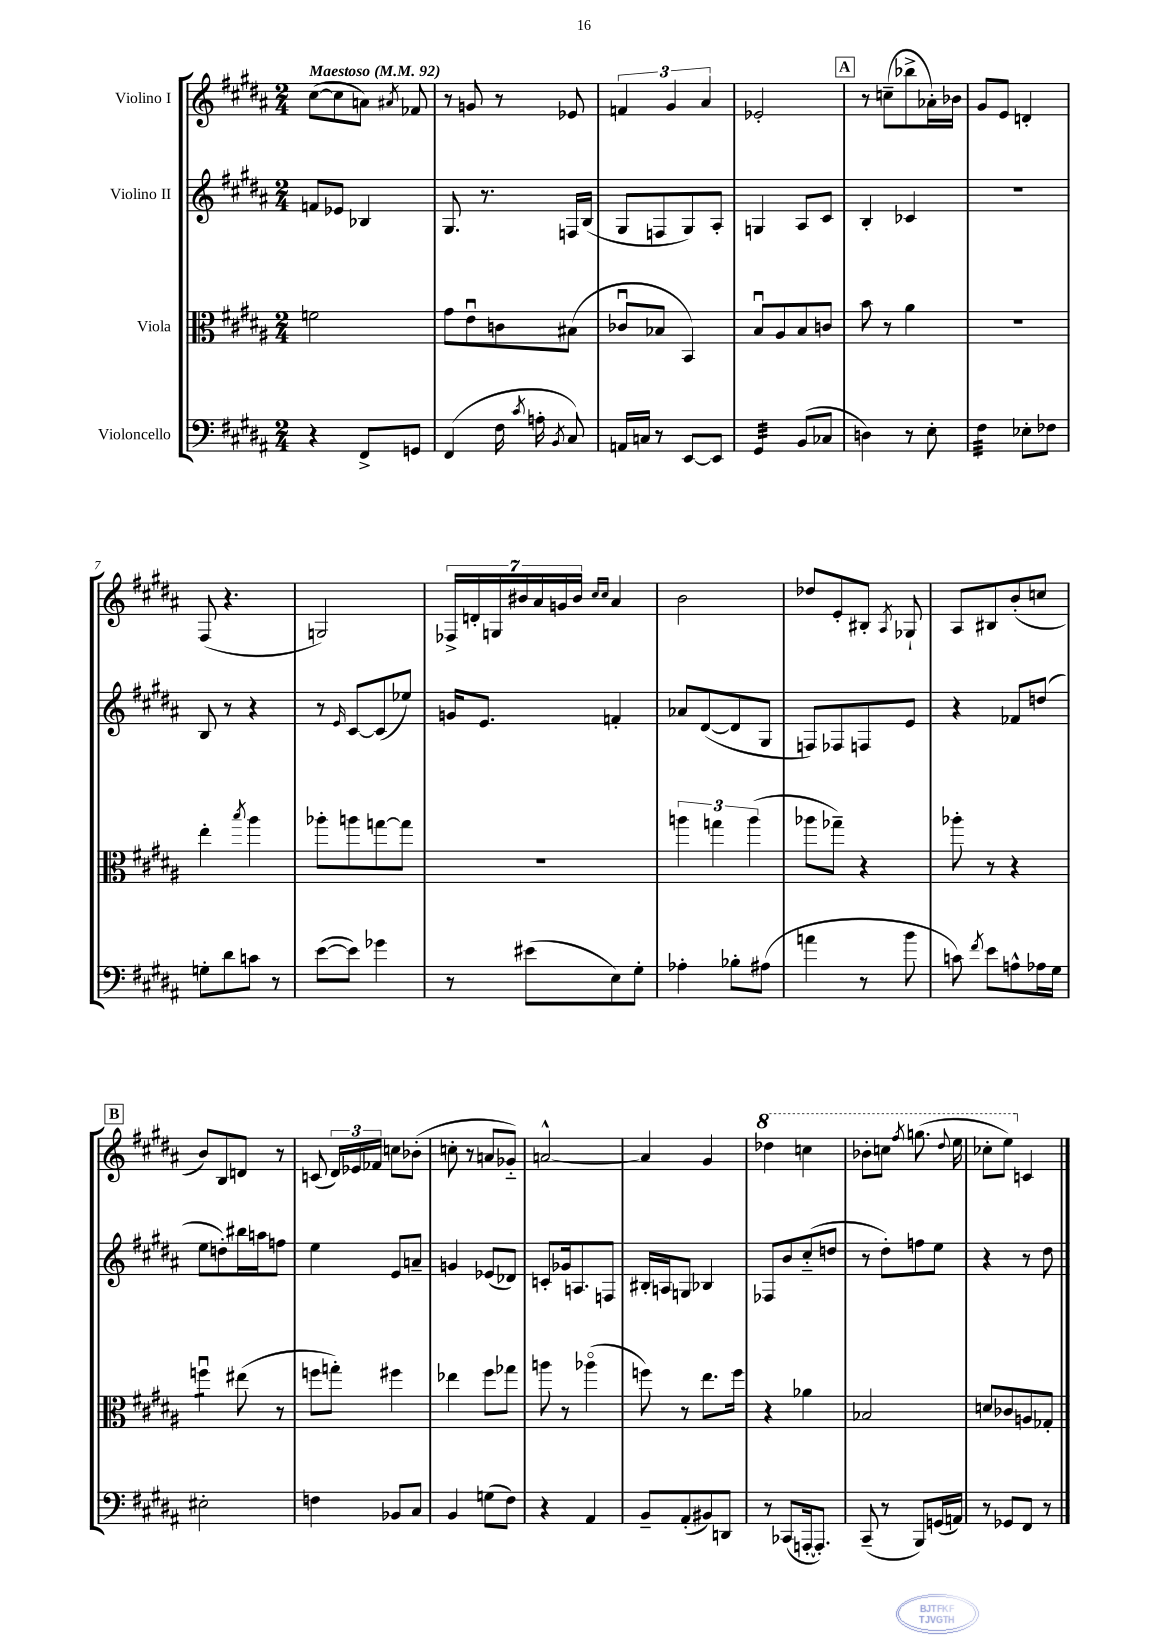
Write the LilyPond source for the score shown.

<<
\new StaffGroup <<
\new Staff = "s0" \with { instrumentName = "Violino I" } {
    \clef treble \key b \major \numericTimeSignature \time 2/4 \tempo "Maestoso" 4 = 92
    \autoBeamOff cis''8[~( cis''8 a'8]) \acciaccatura { ais'8 } fes'8 |
    r8 g'8 r8 ees'8 |
    \tuplet 3/2 { f'4 gis'4 ais'4 } |
    ees'2-. |
    \mark \markup { \box "A" } r8 c''8[--( bes''8-> aes'16-.) bes'16] |
    gis'8[ e'8] d'4-. |
    fis8( r4. |
    g2) |
    \tuplet 7/4 { fes16[-> d'16-. g16 bis'16 ais'16 g'16 bis'16] } \grace { cis''16[ cis''16] } ais'4 |
    b'2 |
    des''8[ e'8-. bis8]-. \acciaccatura { ais8 } ges8-! |
    ais8[ bis8 b'8-.( c''8] |
    \mark \markup { \box "B" } b'8[) b8 d'8] r8 |
    c'8( \tuplet 3/2 { dis'16[) ees'16 fes'16] } c''8[ bes'8]-.( |
    c''8-. r8 a'8[ ges'8]-_) |
    a'2~-^ |
    a'4 gis'4 |
    \ottava #1 des'''4 c'''4 |
    bes''8[-. c'''8] \acciaccatura { fis'''8 } g'''8.( \appoggiatura { dis'''8 } e'''16 |
    ces'''8[-. e'''8]) \ottava #0 c'4 \bar "|." |
}
\new Staff = "s1" \with { instrumentName = "Violino II" } {
    \clef treble \key b \major \numericTimeSignature \time 2/4
    \autoBeamOff f'8[ ees'8] bes4 |
    gis8. r8. f16[ b16]( |
    gis8[ f8 gis8) ais8]-. |
    g4 ais8[ cis'8] |
    \mark \markup { \box "A" } b4-. ces'4 |
    R2 |
    b8 r8 r4 |
    r8 \grace { e'16 } cis'8[~ cis'8( ees''8]) |
    g'16[ e'8.] f'4-. |
    aes'8[ dis'8~( dis'8 gis8] |
    f8[) fes8 f8 e'8] |
    r4 fes'8[ d''8]( |
    \mark \markup { \box "B" } e''8[ d''8-.) bis''16 a''16 f''8] |
    e''4 e'8[ a'8]-- |
    g'4 ees'8[( des'8]) |
    c'8[-. ges'16 a8. f8] |
    bis16[-. a16 g8] bes4 |
    fes8[ b'8 cis''8-_( d''8] |
    r8 dis''8[-.) f''8 e''8] |
    r4 r8 dis''8 \bar "|." |
}
\new Staff = "s2" \with { instrumentName = "Viola" } {
    \clef alto \key b \major \numericTimeSignature \time 2/4
    \autoBeamOff f'2 |
    gis'8[ e'8\downbow c'8 bis8]( |
    ces'8[\downbow bes8] b,4) |
    b8[\downbow ais8 b8 c'8] |
    \mark \markup { \box "A" } b'8 r8 ais'4 |
    r2 |
    e''4-. \acciaccatura { b''8 } ais''4 |
    aes''8[-. a''8 g''8~ g''8] |
    R2 |
    \tuplet 3/2 { a''4 g''4 a''4( } |
    aes''8[ ges''8]--) r4 |
    aes''8-. r8 r4 |
    \mark \markup { \box "B" } f''4:8\downbow eis''8( r8 |
    f''8[ g''8]-.) fis''4 |
    ees''4 fis''8[ ges''8] |
    a''8 r8 aes''4\flageolet( |
    f''8) r8 e''8.[ f''16] |
    r4 aes'4 |
    bes2 |
    d'8[ ces'8 a8 ges8]-. \bar "|." |
}
\new Staff = "s3" \with { instrumentName = "Violoncello" } {
    \clef bass \key b \major \numericTimeSignature \time 2/4
    \autoBeamOff r4 fis,8[-> g,8] |
    fis,4( fis16 \acciaccatura { cis'8 } a16-. \acciaccatura { b,8 } cis8) |
    a,16[ c16] r8 e,8[~ e,8] |
    gis,4:32 b,8[( ces8] |
    \mark \markup { \box "A" } d4) r8 e8-. |
    fis4:32 ees8[-. fes8] |
    g8[-. dis'8 c'8] r8 |
    e'8[~( e'8]) ges'4 |
    r8 eis'8[( e8) gis8]-. |
    aes4-. bes8[-. ais8]( |
    a'4 r8 b'8 |
    c'8) \acciaccatura { fis'8 } e'8[ a8-^ aes16 gis16] |
    \mark \markup { \box "B" } eis2-. |
    f4 bes,8[ cis8] |
    b,4 g8[( fis8]) |
    r4 ais,4 |
    b,8[-- ais,8-.( bis,8) d,8] |
    r8 ces,8[( a,,16~-. a,,8.]-.) |
    cis,8--( r8 b,,8[) g,16( a,16]) |
    r8 ges,8[ fis,8] r8 \bar "|." |
}
>>
>>
